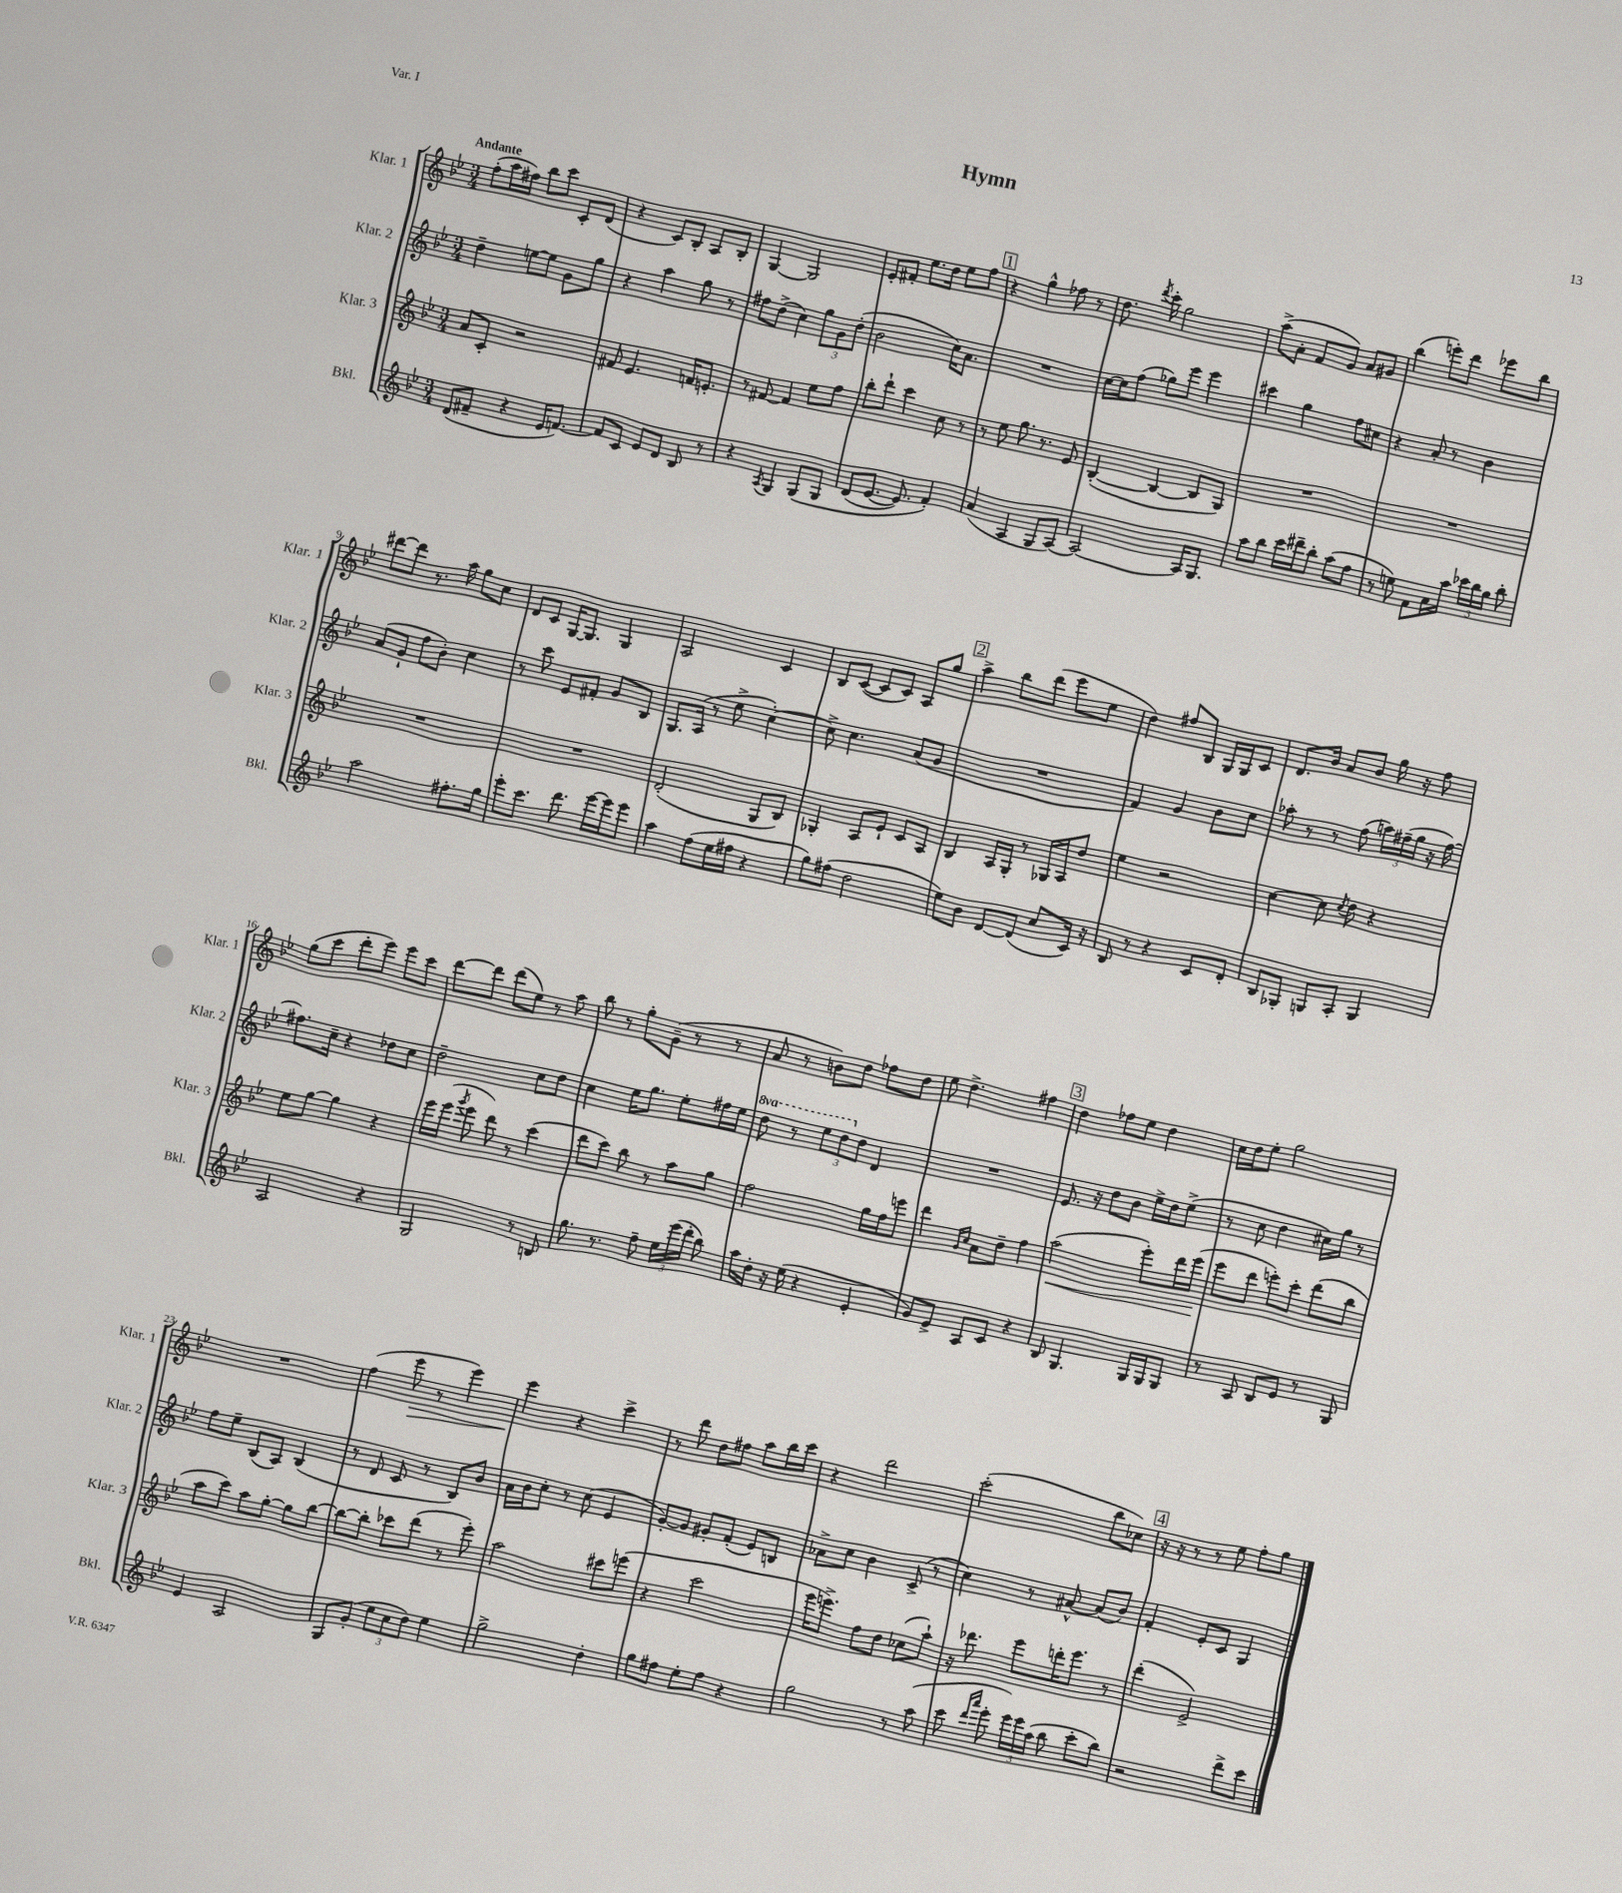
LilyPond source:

\header { title = "Hymn" piece = "Var. I" }
<<
\new StaffGroup <<
\new Staff = "s0" \with { instrumentName = "Klar. 1" shortInstrumentName = "Klar. 1" } {
    \clef treble \key bes \major \numericTimeSignature \time 3/4 \tempo "Andante"
    \autoBeamOff f''8[-.( a''16 fis''16]) bes''8[ c'''8] c'8[-. d'8]( |
    r4 c'8[) bes8]-. a8[ bes8]-. |
    g4~ g2 |
    ees'8[-. fis'8]-. ees''8.[ d''16] ees''8[ f''8] |
    \mark \markup { \box "1" } r4 g''4-^ fes''8 r8 |
    d''8. \acciaccatura { d'''8 } c'''16-. g''2 |
    a''8[->( a'8]-. f'8[ g'8]) a'8[ gis'8] |
    bes''4( e'''8[-.) d'''8] ees'''8[ bes''8] |
    dis'''8[~ dis'''8] r8. a''16 g''8[ c''8] |
    d'8[ c'8] g16[~ g8.] g4 |
    a2 c'4 |
    bes8[ c'8]~( c'8[ c'8]) a8[ g''8] |
    \mark \markup { \box "2" } a''4-> bes''8[ d'''8]( ees'''8[ ees''8] |
    d''4) fis''8[ bes8] g16[ g16 c'8] |
    d'8.[ bes'16] a'8[ bes'8] g''16 r16 f''8 |
    g''8[( c'''8] d'''8[-. ees'''8]) ees'''8[ c'''8] |
    d'''8[~ d'''8] d'''8[( ees''8]) r8 a''8 |
    bes''8 r8 g''8[-. g'8]--( r8 r8 |
    a'8 r8 b'8[) d''8] fes''8[ d''8] |
    ees''8 d''4.-> fis''4 |
    \mark \markup { \box "3" } d''4 fes''8[ ees''8] d''4 |
    c''16[ d''16 ees''8]-. g''2 |
    R2. |
    f''4( ees'''8\> r8 ees'''4) |
    ees'''4\! r4 c'''4-> |
    r8 d'''8 d''8[ fis''8] a''8[ bes''16 c'''16] |
    r4 d'''2 |
    c'''2-.( bes''8[ ces''8]) |
    \mark \markup { \box "4" } r16 r16 r8 r8 ees''8 f''8[-. g''8] \bar "|." |
}
\new Staff = "s1" \with { instrumentName = "Klar. 2" shortInstrumentName = "Klar. 2" } {
    \clef treble \key bes \major \numericTimeSignature \time 3/4 \set Staff.ottavationMarkups = #ottavation-simple-ordinals
    \autoBeamOff d''4-- e''8[~ e''8] g'8[ g''8] |
    r4 a''4 g''8 r8 |
    fis''8[ d''8]->( c''4) \tuplet 3/2 { g''8[ g'8 d''8]-.( } |
    bes'2 c''16[) a'8.] |
    \mark \markup { \box "1" } R2. |
    c''16[~ c''16 f''8]( ges''8[) ees'''8] ees'''4 |
    cis'''4 g''4 f''8[ cis''8] |
    r4 a'8-. r8 bes'4 |
    a'8[( g'8]-! f''8[ bes'8]-.) c''4 |
    r8 c'''8 ees'8[ fis'8]-. g'8[ bes8] |
    g8.[ a16]( r8 ees''8-> c''4~-.) |
    c''8-> c''4. a'8[( g'8] |
    \mark \markup { \box "2" } R2. |
    f'4) g'4 bes'8[ c''8] |
    aes''8-. r8 r8 f''8( \tuplet 3/2 { a''16[) fis''16--( g''16] } r16 fis''16~) |
    fis''8.[ c''16]-- r4 des''8[ c''8] |
    d''2-- c''8[ d''8] |
    c''4 ees''16[ g''8.] ees''8[-. fis''16 ees''16] |
    \ottava #1 d'''8 r8 \tuplet 3/2 { ees'''8[ d'''8 \ottava #0 d''8] } d'4 |
    R2. |
    \mark \markup { \box "3" } ees'8. r16 d''8[ bes'8] ees''16[-> d''16 ees''8]->( |
    r8 c''8 d''4 cis''16[) g''16] r8 |
    f''8[ ees''8]-- bes8[( a8]) bes4( |
    r8 d'8 c'8 r8 bes8[) bes'8] |
    a'16[ bes'16 c''8]-. r8 c''8( ees'4 |
    g'8[~-.) g'8] gis'8[-. f'8]-.( ees'8[) b8] |
    aes'8[-> c''8] bes'4 c'8->( r8 |
    c''4) r8 ais'8~-^ ais'8[( bes'8]) |
    \mark \markup { \box "4" } f'4-. ees'8[-. c'8] g4 \bar "|." |
}
\new Staff = "s2" \with { instrumentName = "Klar. 3" shortInstrumentName = "Klar. 3" } {
    \clef treble \key bes \major \numericTimeSignature \time 3/4
    \autoBeamOff a'8[ c'8]-. r2 |
    fis'8 ees'4. f'16[ e'8.]-. |
    r8 fis'8~ fis'4 ees''8[ f''8] |
    bes''8[-. d'''8]-! c'''4 c''8 r8 |
    \mark \markup { \box "1" } r8 ees''8 g''8. r8. ees'8 |
    bes4~-.( bes4~ bes8[ g8]) |
    R2. |
    R2. |
    R2. |
    R2. |
    d'2-.( g8[ bes8]) |
    ges4-. a8[ ees'8]-! c'8[ a8] |
    \mark \markup { \box "2" } bes4 a16[ g16]-. r8 ges16[ a16 d''8] |
    ees''4 r2 |
    c''4~ c''8 \acciaccatura { c''8 } d''8 r4 |
    ees''8[ g''8]~ g''4 r4 |
    ees'''16[ ees'''16]( \acciaccatura { g'''8 } ees'''8 d'''8) r8 c'''4( |
    d'''8[ c'''8]) bes''8 r8 a''8[ g''8] |
    f''2 g''16[ f''16 e'''8] |
    d'''4 \grace { g'16[ c''16] } a'8[ d''8]-- f''4 |
    \mark \markup { \box "3" } a''2\<( ees'''8[-.) d'''16 ees'''16]\!( |
    ees'''8[ d'''8] e'''8[-.) c'''8]-. d'''8[( bes''8] |
    a''8[ c'''8]) a''8[ g''8]~-. g''8[ bes''8]~ |
    bes''8[~ bes''8]-. ces'''8[ d'''8]( r8 ees'''8-.) |
    a''2 cis'''8[ e'''8]( |
    r4 c'''2 |
    ees'''16[ e'''8.]->) f''8[ d''8] ces''8[( a''8]-!) |
    r16 des'''8. ees'''8[ d'''16-. ees'''8.] r8 |
    \mark \markup { \box "4" } d'''4-.( ees'2->) \bar "|." |
}
\new Staff = "s3" \with { instrumentName = "Bkl." shortInstrumentName = "Bkl." } {
    \clef treble \key bes \major \numericTimeSignature \time 3/4
    \autoBeamOff d'8[( fis'8]-- r4 ees'16[ f'8.]~) |
    f'8[ c'8] ees'8[ d'8] bes8 r8 |
    r4 \acciaccatura { a8 } g4 g8[\( g8] |
    d'8[( ees'8.]~ ees'8.) f'4-.\) |
    \mark \markup { \box "1" } a'4( a4 g8[ a8]~) |
    a2~ a16[ g8.] |
    a''8[ bes''8] c'''16[ dis'''16-- bes''8]-. a''8[( f''8] |
    r8 e''8) f'8[ a'16 a''16] \tuplet 3/2 { ces'''16[ bes''16 g''16] } bes''8-. |
    a''2 fis''8.[-. g''16] |
    ees'''8[-. c'''8.] d'''8. ees'''16[~ ees'''16 ees'''8] |
    a''4 f''8[( ees''16 fis''16] r4 |
    g''8[) fis''8]( d''2 |
    \mark \markup { \box "2" } ees''8[) bes'8] d'8[~ d'8]( c''8[ c'16]) r16 |
    bes8 r8 r4 c'8[ d'8]-. |
    bes8[ ges8]-. g8[ a8]-. g4 |
    a2 r4 |
    g2 r8 b8 |
    g''8. r8. f''8-- \tuplet 3/2 { ees''16[ ees'''16( d'''16]-. } bes''8) |
    a''16[ d''16]-. r16 ees''16( r4 ees'4-. |
    g'8[) ees'8]-> a8[ c'8] r4 |
    \mark \markup { \box "3" } bes8 g4. g16[ g16 g8] |
    r8 a8 bes8[ ees'8] r8 g8 |
    ees'4 a2 |
    g8[ g'8]-.( \tuplet 3/2 { ees''8[ c''8 d''8]) } ees''4 |
    g''2-> d''4-. |
    g''8[ fis''8] ees''8[-. fis''8] r4 |
    g''2 r8 a''8( |
    c'''8 \grace { d'''16[ a'''16] } ees'''8-. \tuplet 3/2 { ees'''16[) ees'''16 a''16]( } bes''8 c'''8[-. bes''8]) |
    \mark \markup { \box "4" } r2 d'''8[-> c'''8] \bar "|." |
}
>>
>>
